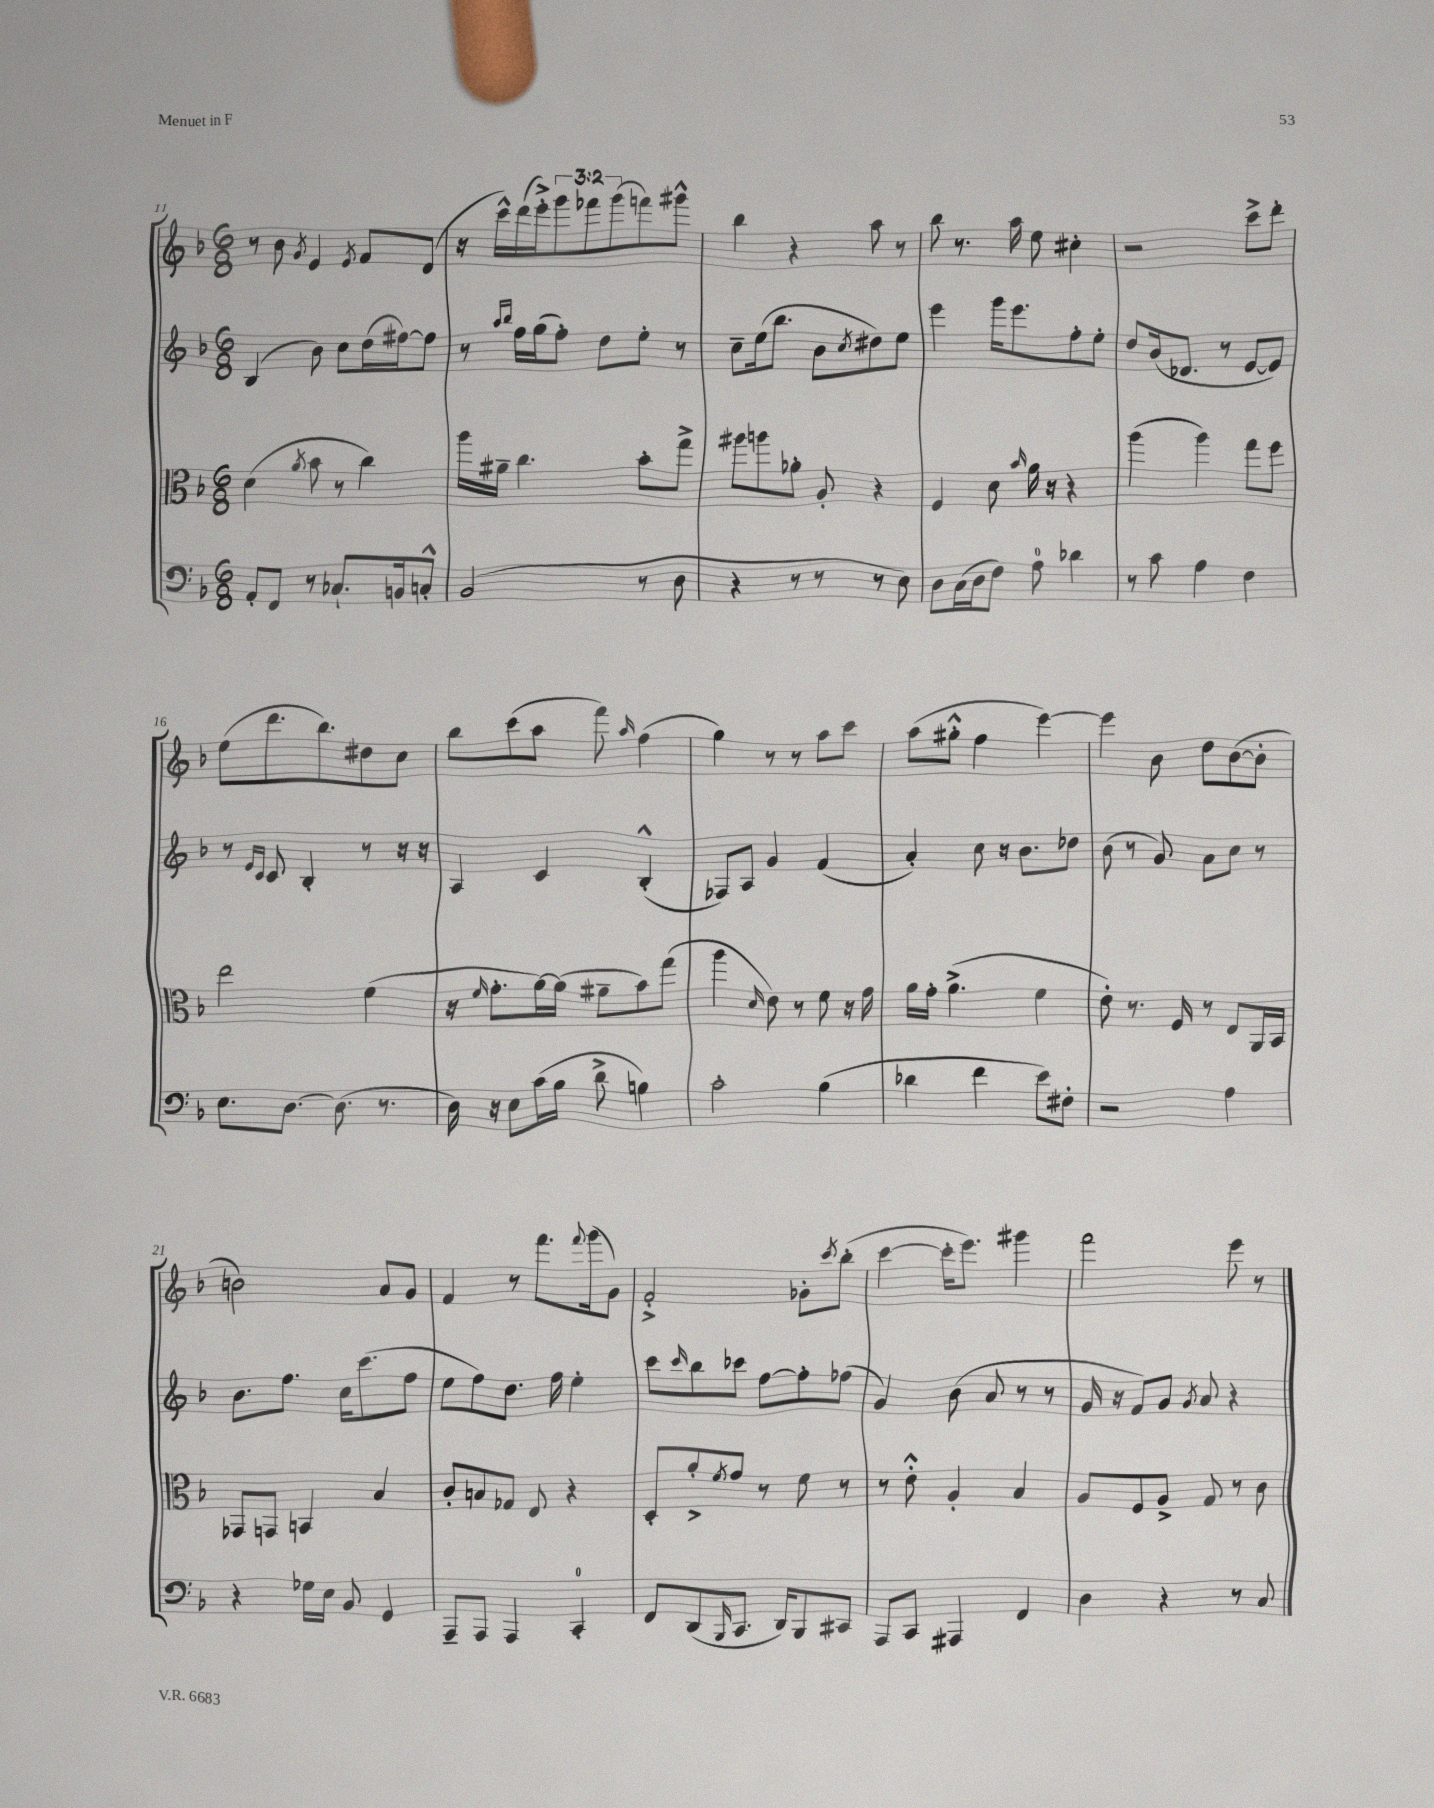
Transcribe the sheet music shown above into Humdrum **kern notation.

**kern	**kern	**kern	**kern
*staff4	*staff3	*staff2	*staff1
*clefF4	*clefC3	*clefG2	*clefG2
*k[b-]	*k[b-]	*k[b-]	*k[b-]
*M6/8	*M6/8	*M6/8	*M6/8
8AA'	(4d	(4B-	8r
8FF	.	.	8b-
.	8qa	.	8qg
8r	8b-	8b-)	4e
8.C-`	8r	8cc	.
.	.	.	8qe
.	4cc)	(16dd	8f
16BB	.	[16ff#)	.
8C'^^	.	8ff#]	(8d
=	=	=	=
(2BB-	16aa	8r	16r
.	16a#~	.	16ccc^^)
.	.	16qqaa	.
.	.	16qqbb-	.
.	4.cc	16ff	(16ddd
.	.	(16gg	16eee'^)
.	.	8ff')	12ggg
.	.	.	12fff-
.	.	8dd	.
.	.	.	(12ggg
8r	8b-'	8ee'	8fff)
8D	8gg^	8r	8ggg#^^
=	=	=	=
4r	8aa#	8cc~	4bb-
.	8aa	(16ee	.
.	.	8.bb-	.
8r	8a-'	.	4r
8r	8A'	8b-	.
.	.	8qcc	.
8r	4r	8dd#)	8aa
8E)	.	8ee	8r
=	=	=	=
8D	4F	4eee	8bb-
(16C	.	.	8.r
16D	.	.	.
8F)	8d	16ggg	.
.	.	8.eee	16aa
.	16qqb-	.	.
8A	16a	.	8ee
.	16r	.	.
4d-	4r	8ff'	4cc#'
.	.	8ee'	.
=	=	=	=
8r	(4aa	8dd	2r
8c	.	(16b-	.
.	.	8.d-	.
4A	4aa)	.	.
.	.	8r	.
4F	8gg	[8e	8ccc^
.	8ff	8e])	8ddd'
=	=	=	=
8.E	2ee	8r	(8ee
.	.	16qqe	.
.	.	16qqc	.
.	.	8c	8.ddd
[8.D	.	.	.
.	.	4B-'	.
.	.	.	8.bb-)
(8.D]	.	.	.
.	(4f	8r	8dd#
8.r	.	.	.
.	.	16r	8cc
.	.	16r	.
=	=	=	=
16D)	16r	4A	8bb-
.	16qqf	.	.
16r	8.g'	.	.
8E	.	.	(8ccc
(16c	[16a)	4c	8aa
16B-	(16a]	.	.
8d^	8a#~	.	8fff)
.	.	.	16qqaa
4B)	8b-)	(4B-'^^	(4ff
.	(8gg	.	.
=	=	=	=
2c'	4aa	8F-)	4gg)
.	.	8A	.
.	16qqd	.	.
.	8e)	4g	8r
.	8r	.	8r
(4B-	8f	(4f	8aa
.	16r	.	8ccc
.	16g	.	.
=	=	=	=
4d-	16a	4a')	(8aa
.	16g'	.	.
.	(4.a^	.	8gg#'^^
4f	.	8cc	4ff
.	.	16r	.
.	.	8.b-	.
8e)	4f	.	[4eee)
8F#'	.	8dd-	.
=	=	=	=
2r	8e')	(8b-	4eee]
.	8.r	8r	.
.	.	8g)	8b-
.	16F	.	.
.	8r	8a	8dd
4A	8E	8cc	([8b-
.	16AA	8r	8b-']
.	16BB-	.	.
=	=	=	=
4r	8GG-	8.b-	2b)
.	8GG	.	.
.	.	8.ff	.
16G-	4BB	.	.
16E	.	.	.
8BB-	.	16cc	.
.	.	(8.ccc	.
4GG	4B-	.	8a
.	.	8ff	8g
=	=	=	=
8AAA~	8c'	8ee	4f
8AAA	8B	8ff)	.
4AAA	8G-	8.dd	8r
.	8E	.	8.fff
.	.	16ff	.
4CC'	4r	4ee'	.
.	.	.	8qqfff
.	.	.	(16ggg
.	.	.	8g)
=	=	=	=
8FF	8D'	8ccc	2f'^
.	.	16qqccc	.
(8DD	8a'^	8bb-	.
16qqBBB-	8qf	.	.
8.CC	8g	8ccc-	.
.	8r	[8ff	.
16DD)	.	.	.
8BBB-	8f	8ff']	8g-'
.	.	.	8qccc
8CC#	8r	(8ff-	(8bb-'
=	=	=	=
8AAA	8r	4g)	[4ccc
8CC	8e'^^	.	.
4AAA#	4A'	(8b-	16ccc']
.	.	.	8.eee)
.	.	8a	.
4FF	4B-	8r	4ggg#
.	.	8r	.
=	=	=	=
4D	8A	16g	2fff
.	.	16r	.
.	8F	8f)	.
4r	8A^	8g	.
.	.	8qg	.
.	8G	8a	.
8r	8r	4r	8eee
8C	8c	.	8r
==	==	==	==
*-	*-	*-	*-
